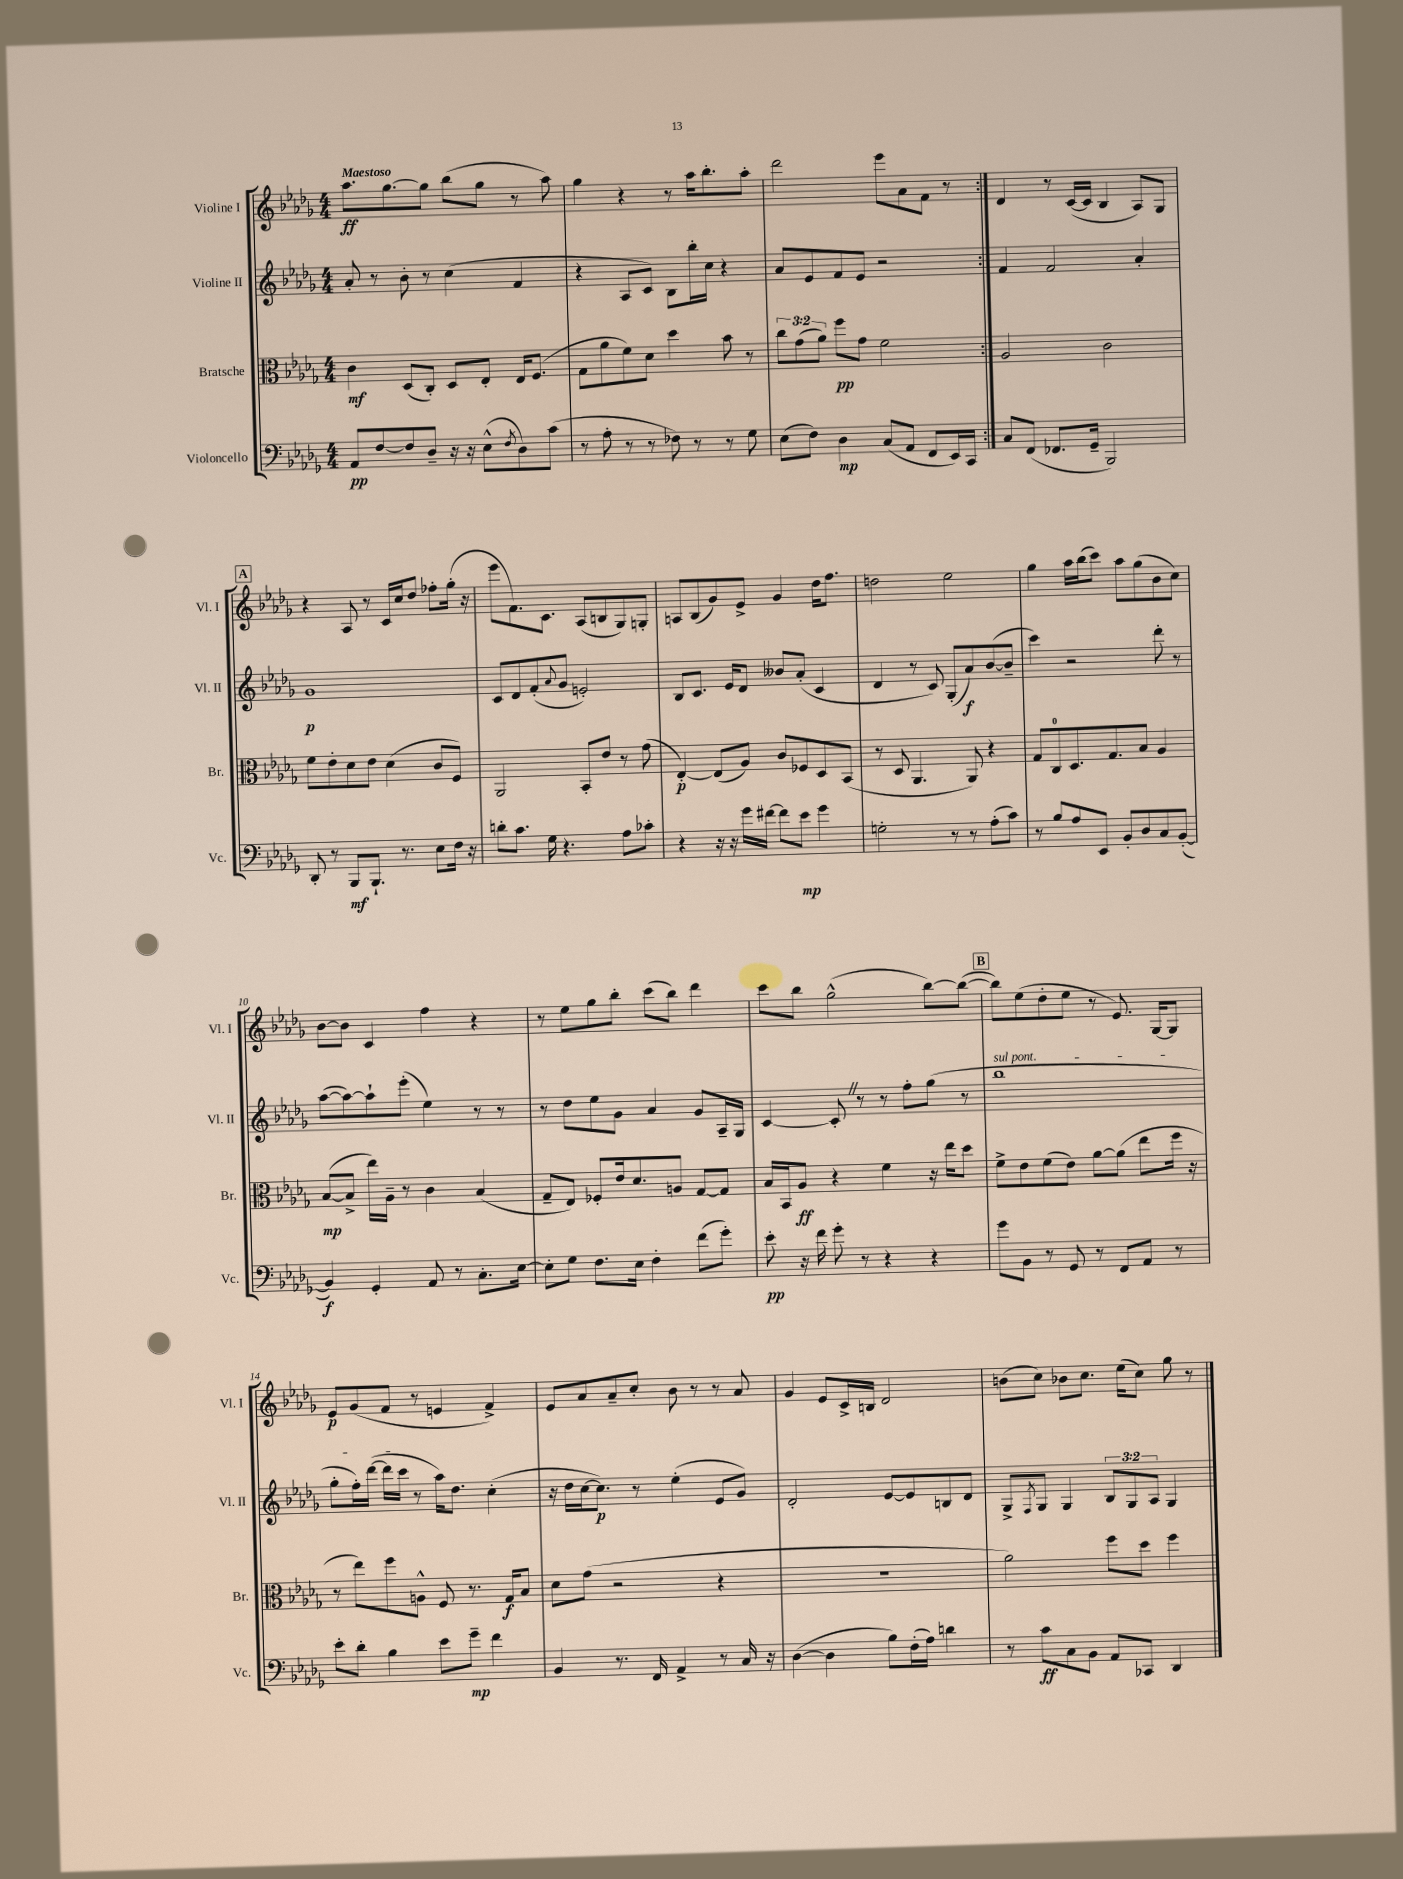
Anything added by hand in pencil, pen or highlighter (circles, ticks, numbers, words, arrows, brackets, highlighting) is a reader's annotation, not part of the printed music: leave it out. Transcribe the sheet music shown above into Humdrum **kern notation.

**kern	**kern	**kern	**kern
*staff4	*staff3	*staff2	*staff1
*clefF4	*clefC3	*clefG2	*clefG2
*k[b-e-a-d-g-]	*k[b-e-a-d-g-]	*k[b-e-a-d-g-]	*k[b-e-a-d-g-]
*M4/4	*M4/4	*M4/4	*M4/4
8AA-	4c	8a-'	8.aa-
[8F	.	8r	.
.	.	.	[8.gg-
8F]	(8D-	8b-'	.
8D-~	8C')	8r	8gg-]
16r	8D-	(4cc	(8bb-
16r	.	.	.
(8E-^^	8E-'	.	8gg-
8qF	.	.	.
8D-)	16E-	4f	8r
.	(8.F	.	.
(8c	.	.	8aa-)
=	=	=	=
8r	8G-	4r	4gg-
8A-'	8a-	.	.
8r	8f)	8A-	4r
8r	8d-	8c)	.
8F-)	4dd-	8B-	8r
8r	.	16bb-'	16aa-
.	.	16cc	8.bb-'
8r	8b-	4r	.
8G-	8r	.	8aa-'
=	=	=	=
(8E-	12cc	8a-	2ddd-
.	(12g-	.	.
8F)	.	8e-	.
.	12a-)	.	.
4D-	8ff	8f	.
.	8g-	8e-	.
(8C	2f	2r	8eee-
8AA-	.	.	8a-
8FF	.	.	8f
16EE-)	.	.	8r
16CC	.	.	.
=:|!	=:|!	=:|!	=:|!
8C	2A-	4f	4d-
(8FF	.	.	.
8.FF-	.	2f	8r
.	.	.	([16c
16GG-~	.	.	16c]
2BBB-)	2c	.	4B-
.	.	4a-'	8A-)
.	.	.	8G-
=	=	=	=
8DD-'	8f	1g-	4r
8r	8e-'	.	.
8BBB-	8d-	.	8A-
8.BBB-`	8e-	.	8r
.	(4d-	.	16c
8.r	.	.	16cc
.	.	.	8dd-
8E-	8c	.	8ff-'
16F	8F)	.	(16gg-'
16r	.	.	16r
=	=	=	=
8d'	2AA-	8c	8eee-
8.c	.	8d-	8.f)
.	.	(8f'	.
16G-	.	.	8.c
.	.	8qqa-	.
4.r	.	8g-	.
.	8BB-'	2e')	(8A-
.	8e-	.	8B
8A-	8r	.	8G-)
8c-'	(8g-	.	8G'
=	=	=	=
4r	[4E-')	8B-	8A
.	.	8.c	(8B-
16r	(8E-]	.	8g-)
16r	.	16e-	.
16g-	8A-)	8d-	8e-^
[16f#	.	.	.
8f#]	8c	8b--	4g-
8e-	8F-	(8a-'	.
4g-	8D-	4c	16dd-
.	.	.	8.ff
.	(8BB-	.	.
=	=	=	=
2G'	8r	4d-	2dd
.	8D-	.	.
.	4.AA-	8r	.
.	.	8c)	.
8r	.	(8G-'	2ee-
8r	8AA-)	8a-)	.
(8A-'	4r	([8b-	.
8c)	.	8b-~]	.
=	=	=	=
8r	8G-	4ccc)	4gg-
8B-	8C	.	.
8A-	8.D-	2r	16aa-
.	.	.	(16bb-
8EE-	.	.	8ccc)
.	8.G-	.	.
8BB-'	.	.	8aa-
8D-	8B-	.	(8gg-
8C	4A-	8ddd-'	8b-
([8BB-'	.	8r	8cc)
=	=	=	=
4BB-])	([8B-	([8aa-	[8b-
.	8B-^]	8aa-_)	8b-]
4GG-'	16ee-)	8aa-`]	4c
.	16A-~	.	.
.	8r	(8eee-'	.
8AA-	4c	4ee-)	4ff
8r	.	.	.
8.C'	(4B-	8r	4r
.	.	8r	.
[16E-	.	.	.
=	=	=	=
8E-']	8G-~	8r	8r
8G-	8E-)	8dd-	8ee-
8.F	8F-'	8ee-	8gg-
.	16e-	8g-	8bb-'
16E-	8.d-	.	.
4F'	.	4a-	(8ccc
.	8A	.	8bb-)
(8f	[8G-	8g-	4ddd-
8g-')	8G-]	16A-~	.
.	.	16G-	.
=	=	=	=
8e-'	16B-	[4c	8ccc
.	16BB-	.	.
16r	8A-	.	8bb-
16f	.	.	.
8g-'	4r	8c']	(2gg-^^
8r	.	8r	.
4r	4f	8r	.
.	.	8ff'	.
4r	16r	(8gg-	[8bb-)
.	16ee-	.	.
.	8dd-	8r	(8bb-_
=	=	=	=
8g-	8f^	1bb-	8bb-])
8BB-	8e-	.	(8ee-
8r	(8f	.	8dd-'
8GG-	8e-)	.	8ee-
8r	[8a-	.	8r
8FF	(8a-]	.	8.e-)
8AA-	8ee-	.	.
.	.	.	[16G-
8r	16ff	.	8G-]
.	16r	.	.
=	=	=	=
8e-'	8r	8gg-'	8e-
8d-'	8ee-)	16ff')	(8g-
.	.	([16ddd-	.
4B-	8ff	16ddd-]	8f
.	.	16ccc	.
.	8A^^	8r	8r
8e-	8F	16aa-)	4e
.	.	8.dd-	.
8g-~	8.r	.	.
4f	.	(4cc'	4f^)
.	16G-	.	.
.	8B-	.	.
=	=	=	=
4BB-	8d-	16r	8e-
.	.	16dd-	.
.	(8g-	[16cc	8a-
.	.	8.cc])	.
8.r	2r	.	8a-~
.	.	8r	8cc'
16FF	.	.	.
4AA-^	.	(4ee-'	8b-
.	.	.	8r
8r	4r	8e-	8r
16C	.	8g-)	8a-
16r	.	.	.
=	=	=	=
([4D-	1r	2d-'	4g-
4D-]	.	.	8e-
.	.	.	16c^
.	.	.	16B
8B-)	.	[8e-	2d-
(16F'	.	8e-]	.
16A-)	.	.	.
4d	.	8B	.
.	.	8d-	.
=	=	=	=
8r	2a-)	8G-^	(8b
.	.	8qF	.
8c	.	8G-	8cc)
8C	.	4G-	8b-
8BB-	.	.	8.cc
8AA-	8ff	12B-	.
.	.	.	(16ee-
.	.	12G-	.
8CC-	8dd-	.	8cc)
.	.	12A-	.
4DD-	4ff	4G-	8gg-
.	.	.	8r
==	==	==	==
*-	*-	*-	*-
